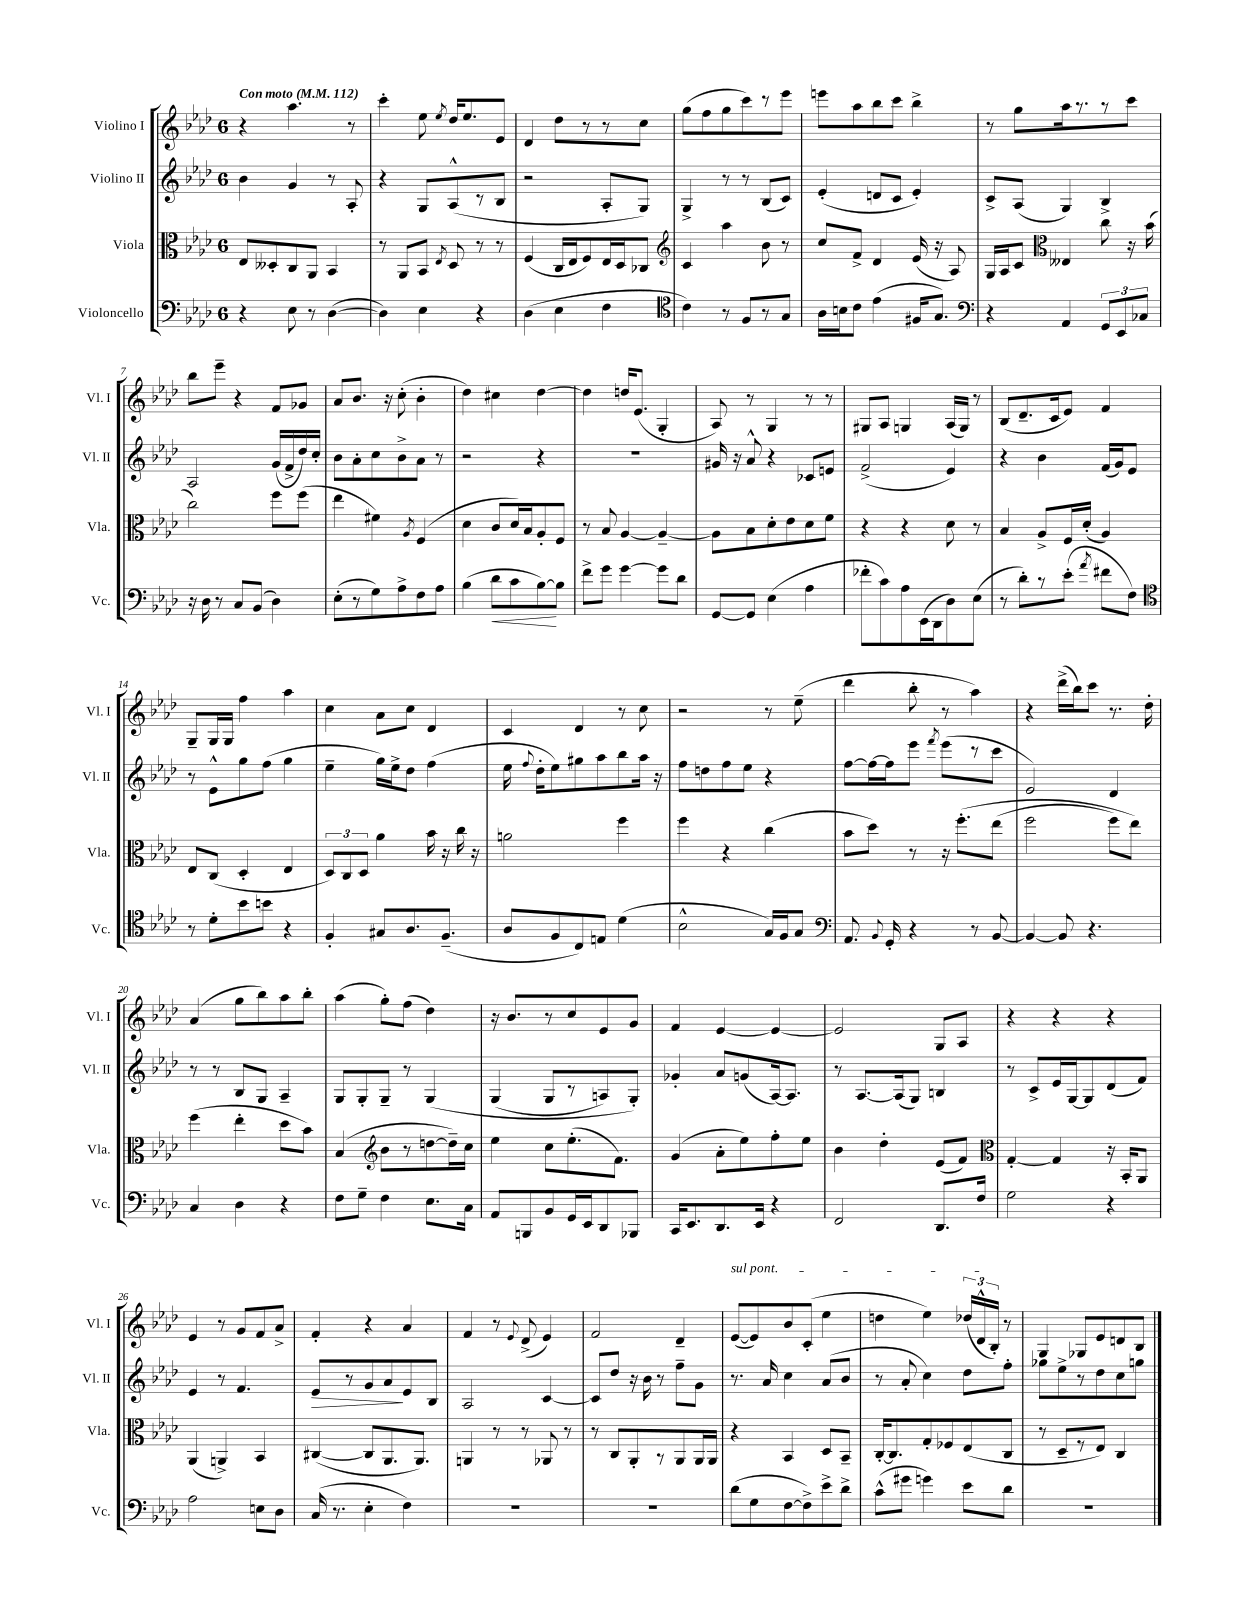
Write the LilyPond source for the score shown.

<<
\new StaffGroup <<
\new Staff = "s0" \with { instrumentName = "Violino I" shortInstrumentName = "Vl. I" } {
    \clef treble \key aes \major \once \override Staff.TimeSignature.style = #'single-digit \time 6/8 \tempo "Con moto" 4 = 112
    \autoBeamOff r4 aes''4. r8 |
    c'''4-. ees''8 \acciaccatura { ees''8 } des''16[ ees''8. ees'8] |
    des'4 des''8[ r8 r8 c''8] |
    g''8[( f''8 g''8 c'''8) r8 ees'''8] |
    e'''8[ aes''8 bes''8 c'''8] bes''4-> |
    r8 g''8[ aes''16 r8. r8 c'''8] |
    bes''8[ ees'''8]-- r4 f'8[ ges'8] |
    aes'8[ bes'8.] r16 c''8-.( bes'4-. |
    des''4) cis''4 des''4~ |
    des''4 d''16[ ees'8.]( g4-. |
    aes8) r8 g4 r8 r8 |
    gis8[ aes8] g4 aes16[( g16]) r8 |
    bes8[( des'8.-- c'16 ees'8]) f'4 |
    g8[-- g16 g16] f''4 aes''4 |
    c''4 aes'8[ c''8] des'4 |
    c'4 des'4 r8 c''8 |
    r2 r8 ees''8--( |
    des'''4 bes''8-. r8 aes''4) |
    r4 des'''16[->( bes''16) c'''8] r8. des''16-. |
    aes'4( g''8[ bes''8) aes''8 bes''8]-. |
    aes''4( g''8[-.) f''8]( des''4) |
    r16 bes'8.[ r8 c''8 ees'8 g'8] |
    f'4 ees'4~ ees'4~ |
    ees'2 g8[ aes8] |
    r4 r4 r4 |
    ees'4 r8 g'8[ f'8 aes'8]-> |
    f'4-. r4 aes'4 |
    f'4 r8 \appoggiatura { ees'8 } des'8->( ees'4) |
    f'2 des'4-- |
    \once \override TextSpanner.bound-details.left.text = \markup { \italic "sul pont." } ees'8[~\startTextSpan( ees'8) bes'8 c'8]-.( ees''4 |
    d''4 ees''4) \tuplet 3/2 { des''16[( des'16-^ bes16]-.\stopTextSpan) } r8 |
    g4 ges8[ ees'8 d'8 bes8] \bar "|." |
}
\new Staff = "s1" \with { instrumentName = "Violino II" shortInstrumentName = "Vl. II" } {
    \clef treble \key aes \major \once \override Staff.TimeSignature.style = #'single-digit \time 6/8
    \autoBeamOff bes'4 g'4 r8 aes8-. |
    r4 g8[ aes8-^( r8 bes8] |
    r2 aes8[-. g8]) |
    g4-> r8 r8 bes8[( c'8]) |
    ees'4-.( d'8[ c'8] ees'4-.) |
    c'8[-> aes8]( g4) bes4-> |
    aes2 g'16[( f'16-> des''16) c''16]-. |
    bes'8[ aes'8-. c''8 bes'8-> aes'8] r8 |
    r2 r4 |
    R2. |
    gis'16 r16 aes'8-^ r4 ces'8[ e'8] |
    f'2->( ees'4) |
    r4 bes'4 f'16[( g'16) ees'8] |
    r8 ees'8[-^ g''8 f''8]( g''4 |
    ees''4-- g''16[) ees''16-> des''8] f''4( |
    ees''16 \appoggiatura { f''8 } des''16[-. ees''8) gis''8 aes''8 bes''8 aes''16] r16 |
    f''8[ d''8 f''8 ees''8] r4 |
    f''8[~ f''16~ f''16 ees'''8] \acciaccatura { f'''8 } ees'''8[( r8 c'''8] |
    ees'2) des'4 |
    r8 r8 bes8[ g8] aes4-- |
    g8[ g8-. g8]-- r8 g4\( |
    g4( g8[ r8 a8) g8]-.\) |
    ges'4-. aes'8[ g'8( aes16~) aes8.] |
    r8 aes8.[~ aes16( g8]) b4 |
    r8 c'8[-> ees'16 g16~ g8 des'8( f'8]) |
    ees'4 r8 f'4. |
    ees'8[\> r8 g'8 aes'8\! ees'8 bes8] |
    aes2 c'4~ |
    c'8[ des''8] r16 bes'16 r8 f''8[-- g'8] |
    r8. aes'16 c''4 aes'8[( bes'8] |
    r8 aes'8-. c''4) des''8[ f''8]-. |
    ges''8[ ees''8-> r8 des''8 c''8 g''8] \bar "|." |
}
\new Staff = "s2" \with { instrumentName = "Viola" shortInstrumentName = "Vla." } {
    \clef alto \key aes \major \once \override Staff.TimeSignature.style = #'single-digit \time 6/8
    \autoBeamOff ees8[ deses8-. c8 aes,8] bes,4 |
    r8 aes,8[ bes,8] \acciaccatura { ees8 } des8 r8 r8 |
    f4( c16[ ees16 f8) ees16 des16 ces8] |
    \clef treble c'4 aes''4 bes'8 r8 |
    c''8[ f'8]-> des'4 ees'16( r16 aes8) |
    g16[ aes16 c'8] \clef alto eeses4 c''8 r16 bes'16( |
    c''2) f''8[ f''8]( |
    ees''4 fis'4) \acciaccatura { aes8 } f4( |
    des'4 c'8[ des'16) bes16 aes8-. f8] |
    r8 bes8 aes4~ aes4~-- |
    aes8[ bes8 des'8-. ees'8 des'8 f'8] |
    r4 r4 des'8 r8 |
    bes4 aes8[-> f16 des'16]-.( aes4) |
    ees8[ c8]( des4-. ees4 |
    \tuplet 3/2 { des8[) c8 des8] } aes'4 bes'16 r16 c''16 r16 |
    a'2 f''4 |
    f''4 r4 c''4( |
    bes'8[ des''8]) r8 r16 f''8.[-.\( ees''8]( |
    f''2 f''8[) ees''8]\) |
    f''4( ees''4-. des''8[ bes'8]) |
    bes4( \clef treble bes'8[ r8 d''8~ d''16--) c''16] |
    ees''4 c''8[ ees''8.-.( f'8.]) |
    g'4( aes'8[-. ees''8) f''8-. ees''8] |
    bes'4 des''4-. ees'8[( f'8]) |
    \clef alto g4~-. g4 r16 bes,16[-. aes,8] |
    aes,4( a,4->) bes,4 |
    cis4~( cis8[ aes,8. aes,8.]) |
    a,4 r8 r8 aes,8 r8 |
    r8 c8[ aes,8-. r8 aes,8 aes,16 aes,16] |
    r4 bes,4 des8[ bes,8]-- |
    c16[~-. c8. g8-. fes8 ees8( c8] |
    r8 des8[-- r8 ees8]) c4 \bar "|." |
}
\new Staff = "s3" \with { instrumentName = "Violoncello" shortInstrumentName = "Vc." } {
    \clef bass \key aes \major \once \override Staff.TimeSignature.style = #'single-digit \time 6/8
    \autoBeamOff r4 ees8 r8 des4~( |
    des4) ees4 r4 |
    des4( ees4 f4 |
    \clef tenor c'4) r8 f8[ r8 g8] |
    aes16[ b16 c'8] ees'4( fis16[ g8.]) |
    \clef bass r4 aes,4 \tuplet 3/2 { g,8[ ees,8 ces8] } |
    r16 des16 r8 c8[ bes,8]( des4) |
    ees8[-.( r8 g8) aes8-> f8 aes8] |
    bes4( des'8[\< c'8 bes8~\!) bes8] |
    f'8[-> g'8] g'4~ g'8[ des'8] |
    g,8[~ g,8] ees4( aes4 |
    fes'8[-. c'8) aes8 ees,16( des,16 des8) ees8]( |
    r8 des'8[-.) r8 ees'8]-.( \acciaccatura { aes'8 } fis'8[ f8]) |
    \clef tenor r8 des'8[-. bes'8 b'8] r4 |
    f4-. gis8[ aes8. f8.]--( |
    aes8[ f8 c8) e8] des'4( |
    bes2-^ g16[) f16 g8] |
    \clef bass aes,8. \appoggiatura { bes,8 } g,16-. r4 r8 bes,8~ |
    bes,4~ bes,8 r4. |
    c4 des4 r4 |
    f8[ g8]-- f4 ees8.[ c16] |
    aes,8[ b,,8 bes,8 g,16 ees,16 des,8 bes,,8] |
    c,16[ ees,8. des,8. ees,16] r4 |
    f,2 des,8.[ f16] |
    g2 r4 |
    aes2 e8[ des8] |
    c16( r8. ees4-. f4) |
    R2. |
    R2. |
    des'8[( g8 f8~ f8->) ees'8-> des'8]-> |
    c'8[-^( gis'8] g'4) ees'8[ des'8] |
    R2. \bar "|." |
}
>>
>>
